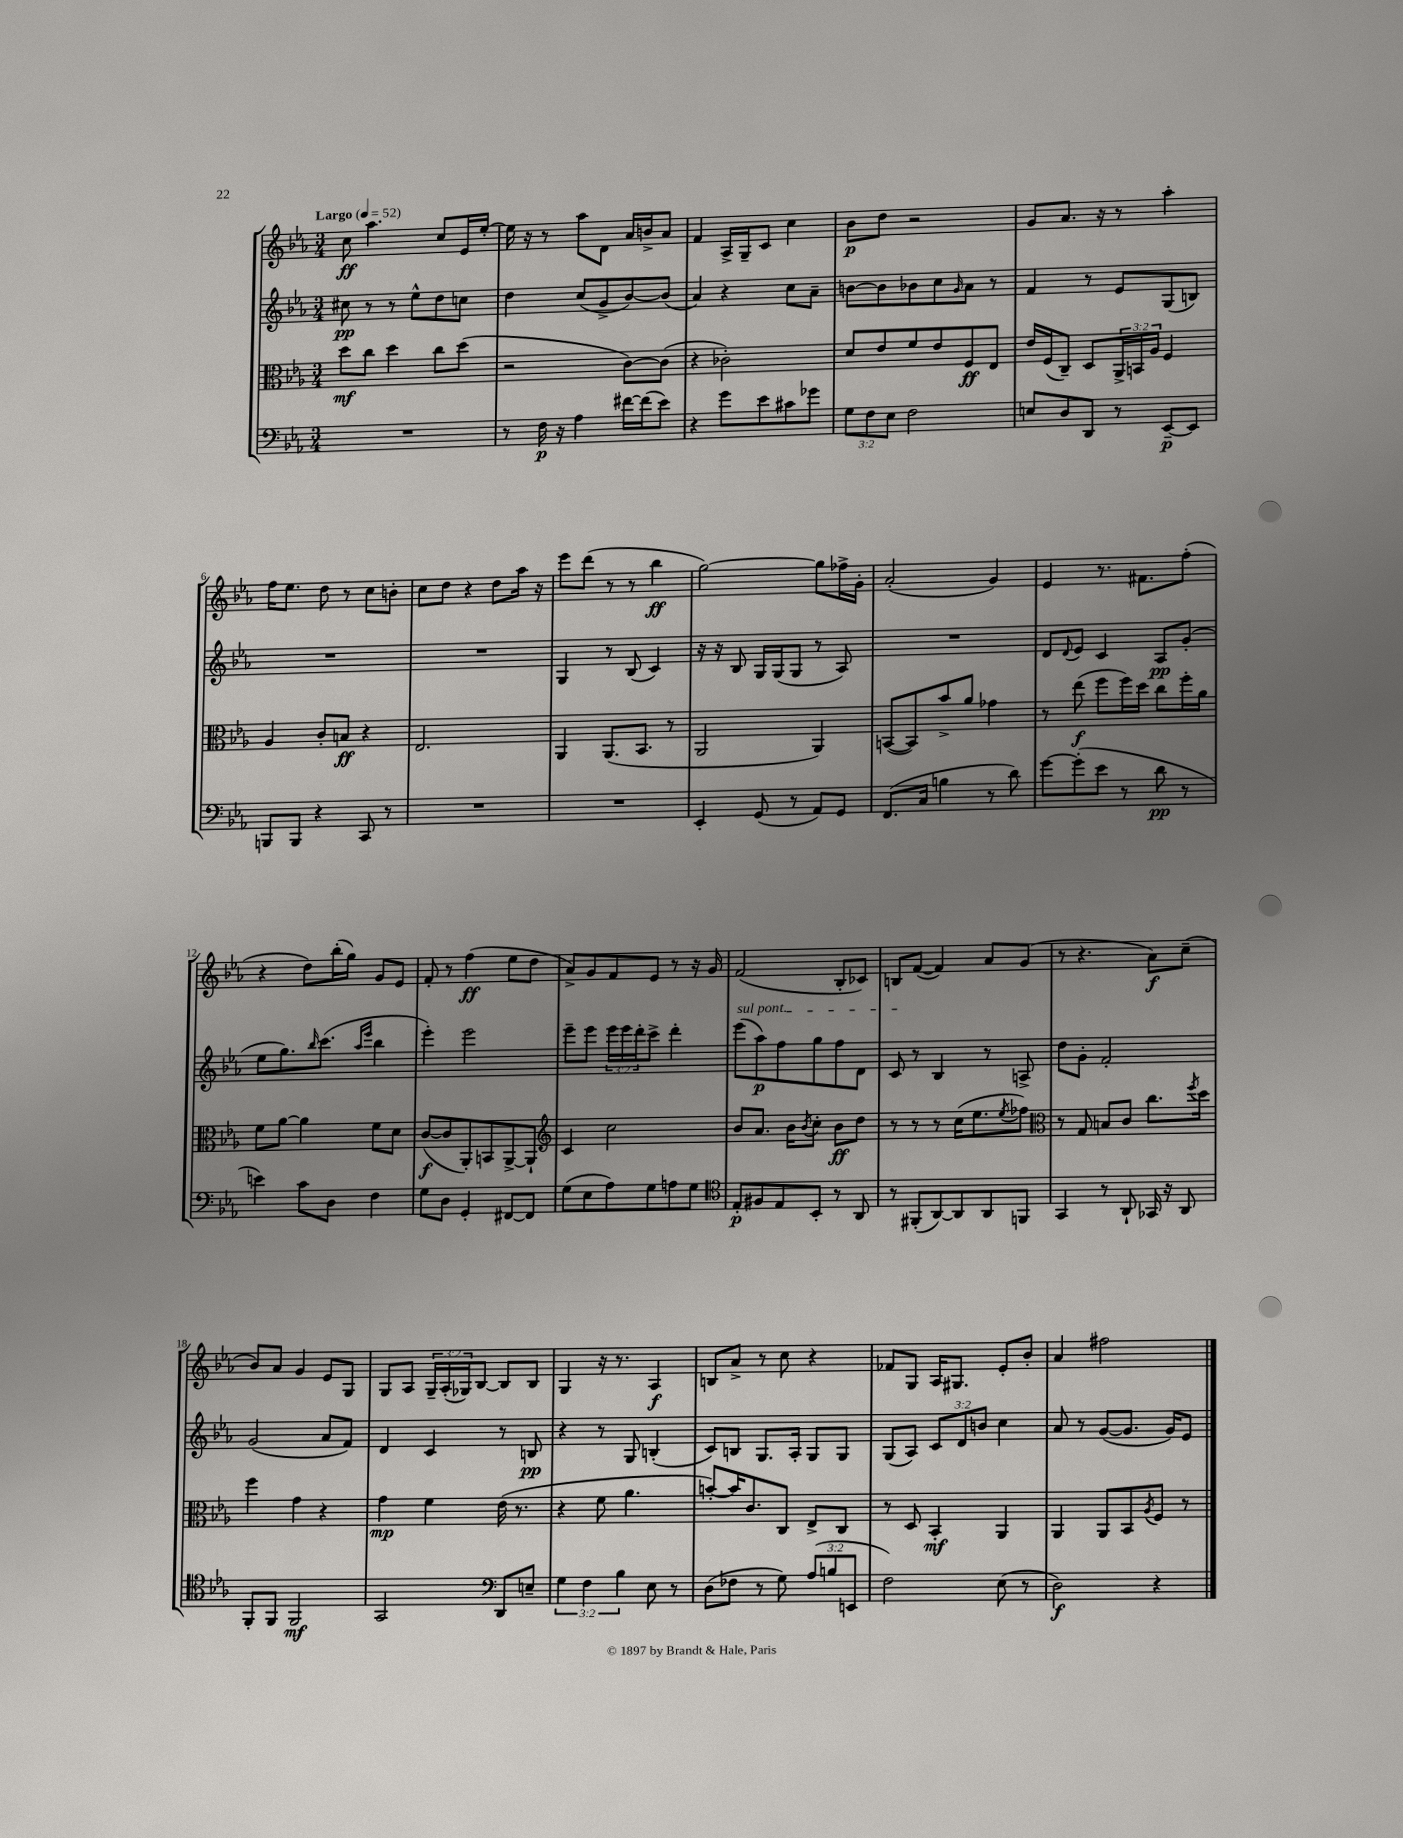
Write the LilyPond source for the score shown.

<<
\new StaffGroup <<
\new Staff = "s0" {
    \clef treble \key ees \major \numericTimeSignature \time 3/4 \override Staff.TupletNumber.text = #tuplet-number::calc-fraction-text \tempo "Largo" 4 = 52
    c''8\ff aes''4. c''8 ees'16 ees''16~-. |
    ees''16 r16 r8 aes''8 d'8 aes'16 b'16-> aes'8 |
    f'4 aes16-> g16-- c'8 c''4 |
    bes'8\p d''8 r2 |
    g'8 aes'8. r16 r8 aes''4-. |
    f''16 ees''8. d''8 r8 c''8 b'8-. |
    c''8 d''8 r4 d''8 aes''16 r16 |
    ees'''8 d'''8( r8 r8 bes''4\ff |
    g''2~) g''8 fes''16-> g'16-. |
    aes'2-.( g'4) |
    ees'4 r8. fis'8. f''8-.( |
    r4 d''8) bes''16-.( g''16) g'8 ees'8 |
    f'8-. r8 f''4\ff( ees''8 d''8 |
    aes'8->) g'8 f'8 ees'8 r8 r16 g'16 |
    f'2( bes8-. ces'8) |
    b8 f'8~( f'4) aes'8 g'8( |
    r8 r4. aes'8\f) c''8--( |
    bes'8) aes'8 g'4 ees'8 g8 |
    g8 aes8 \tuplet 3/2 { g16-- aes16-.( ges16) } bes8~ bes8 bes8 |
    g4 r16 r8. aes4\f |
    b8 aes'8-> r8 c''8 r4 |
    fes'8 g8 aes16 gis8. ees'8-. bes'8-. |
    aes'4 fis''2 \bar "|." |
}
\new Staff = "s1" {
    \clef treble \key ees \major \numericTimeSignature \time 3/4 \override Staff.TupletNumber.text = #tuplet-number::calc-fraction-text
    cis''8\pp r8 r8 ees''8-^ d''8 c''8 |
    d''4 c''8( g'8-> bes'8~) bes'8( |
    aes'4) r4 c''8 aes'8-- |
    b'8~ b'8 bes'8 c''8 \grace { g'16 } aes'8 r8 |
    f'4 r8 ees'8 g8( b8) |
    R2. |
    R2. |
    g4 r8 bes8( c'4) |
    r16 r16 bes8 g16 g16( g8 r8 aes8) |
    R2. |
    d'8 \appoggiatura { d'8 } ees'8 c'4 aes8\pp g'8-.( |
    ees''8 g''8.) \grace { bes''16 } c'''8.( \grace { aes''16 ees'''16 } bes''4 |
    ees'''4-.) ees'''2 |
    ees'''8-- ees'''8 \tuplet 3/2 { ees'''16 ees'''16 d'''16-. } c'''8-> d'''4-. |
    \once \override TextSpanner.bound-details.left.text = \markup { \italic "sul pont." } ees'''8\startTextSpan( aes''8\p) f''8 g''8 f''8 d'8 |
    c'8\stopTextSpan r8 bes4 r8 a8-> |
    d''8 g'8-. f'2-. |
    g'2( aes'8 f'8) |
    d'4 c'4 r8 b8\pp |
    r4 r8 g8 b4-.( |
    c'8) b8 g8. aes16-. g8 g8 |
    g8( aes8) \tuplet 3/2 { c'8 d'8 b'8 } c''4 |
    aes'8 r8 g'8~( g'8. g'16) ees'8 \bar "|." |
}
\new Staff = "s2" {
    \clef alto \key ees \major \numericTimeSignature \time 3/4 \override Staff.TupletNumber.text = #tuplet-number::calc-fraction-text
    d''8\mf c''8 d''4 c''8 d''8( |
    r2 c'8~) c'8( |
    r4 ces'2-.) |
    d'8 ees'8 f'8 ees'8 f8\ff ees8 |
    ees'16 f16( c8--) d8 \tuplet 3/2 { aes,16-> b,16 aes16 } f4 |
    aes4 c'8-. b8\ff r4 |
    ees2. |
    aes,4 aes,8.( bes,8. r8 |
    aes,2 aes,4) |
    b,8~( b,8) bes'8-> aes'8 ges'4 |
    r8 ees''8\f( f''8 f''16) d''16 c''8 f''16-. aes'16 |
    f'8 aes'8~ aes'4 f'8 d'8 |
    c'8~\f( c'8 aes,8-.) b,8 aes,8~-> aes,8-! |
    \clef treble c'4 c''2 |
    bes'8 aes'8. bes'16 \acciaccatura { bes'8 } c''8-. bes'8\ff d''8 |
    r8 r8 r8 c''16( ees''8. \acciaccatura { ees''8 } fes''8) |
    \clef alto r8 g8 b8 c'8 c''8. \acciaccatura { f''8 } d''16 |
    f''4 g'4 r4 |
    g'4\mp f'4 ees'16( r8. |
    r4 f'8 aes'4. |
    b'8~-.) b'16 c'8. c8 ees8-> c8 |
    r8 d8 bes,4-.\mf aes,4 |
    aes,4 aes,8 bes,8 \acciaccatura { aes8 } f8 r8 \bar "|." |
}
\new Staff = "s3" {
    \clef bass \key ees \major \numericTimeSignature \time 3/4 \override Staff.TupletNumber.text = #tuplet-number::calc-fraction-text
    R2. |
    r8 f16\p r16 aes4 fis'16~ fis'16( ees'8) |
    r4 g'8 ees'8 cis'8 ges'8 |
    \tuplet 3/2 { g8 f8 ees8 } f2 |
    e8 d8 d,8 r8 ees,8~--\p ees,8 |
    b,,8 b,,8 r4 c,8 r8 |
    R2. |
    R2. |
    ees,4-. g,8( r8 aes,8) g,8 |
    f,8.( c16 b4 r8 d'8) |
    g'8~ g'8-.( ees'8 r8 d'8\pp r8 |
    e'4) c'8 d8 f4 |
    g8 d8 g,4-. fis,8~ fis,8 |
    g8( ees8 aes8) g8 a8 g8 |
    \clef tenor ees8-.\p fis8 ees8 bes,8-. r8 aes,8 |
    r8 fis,8-.( aes,8~) aes,8 aes,8 f,8 |
    g,4 r8 aes,8-! ges,16 r16 aes,8 |
    f,8-. f,8 f,2\mf |
    g,2 \clef bass d,8 e8-- |
    \tuplet 3/2 { g4 f4 bes4 } ees8 r8 |
    d8( fes8 r8 g8) \tuplet 3/2 { aes8( b8 e,8 } |
    f2) ees8( r8 |
    d2\f) r4 \bar "|." |
}
>>
>>
